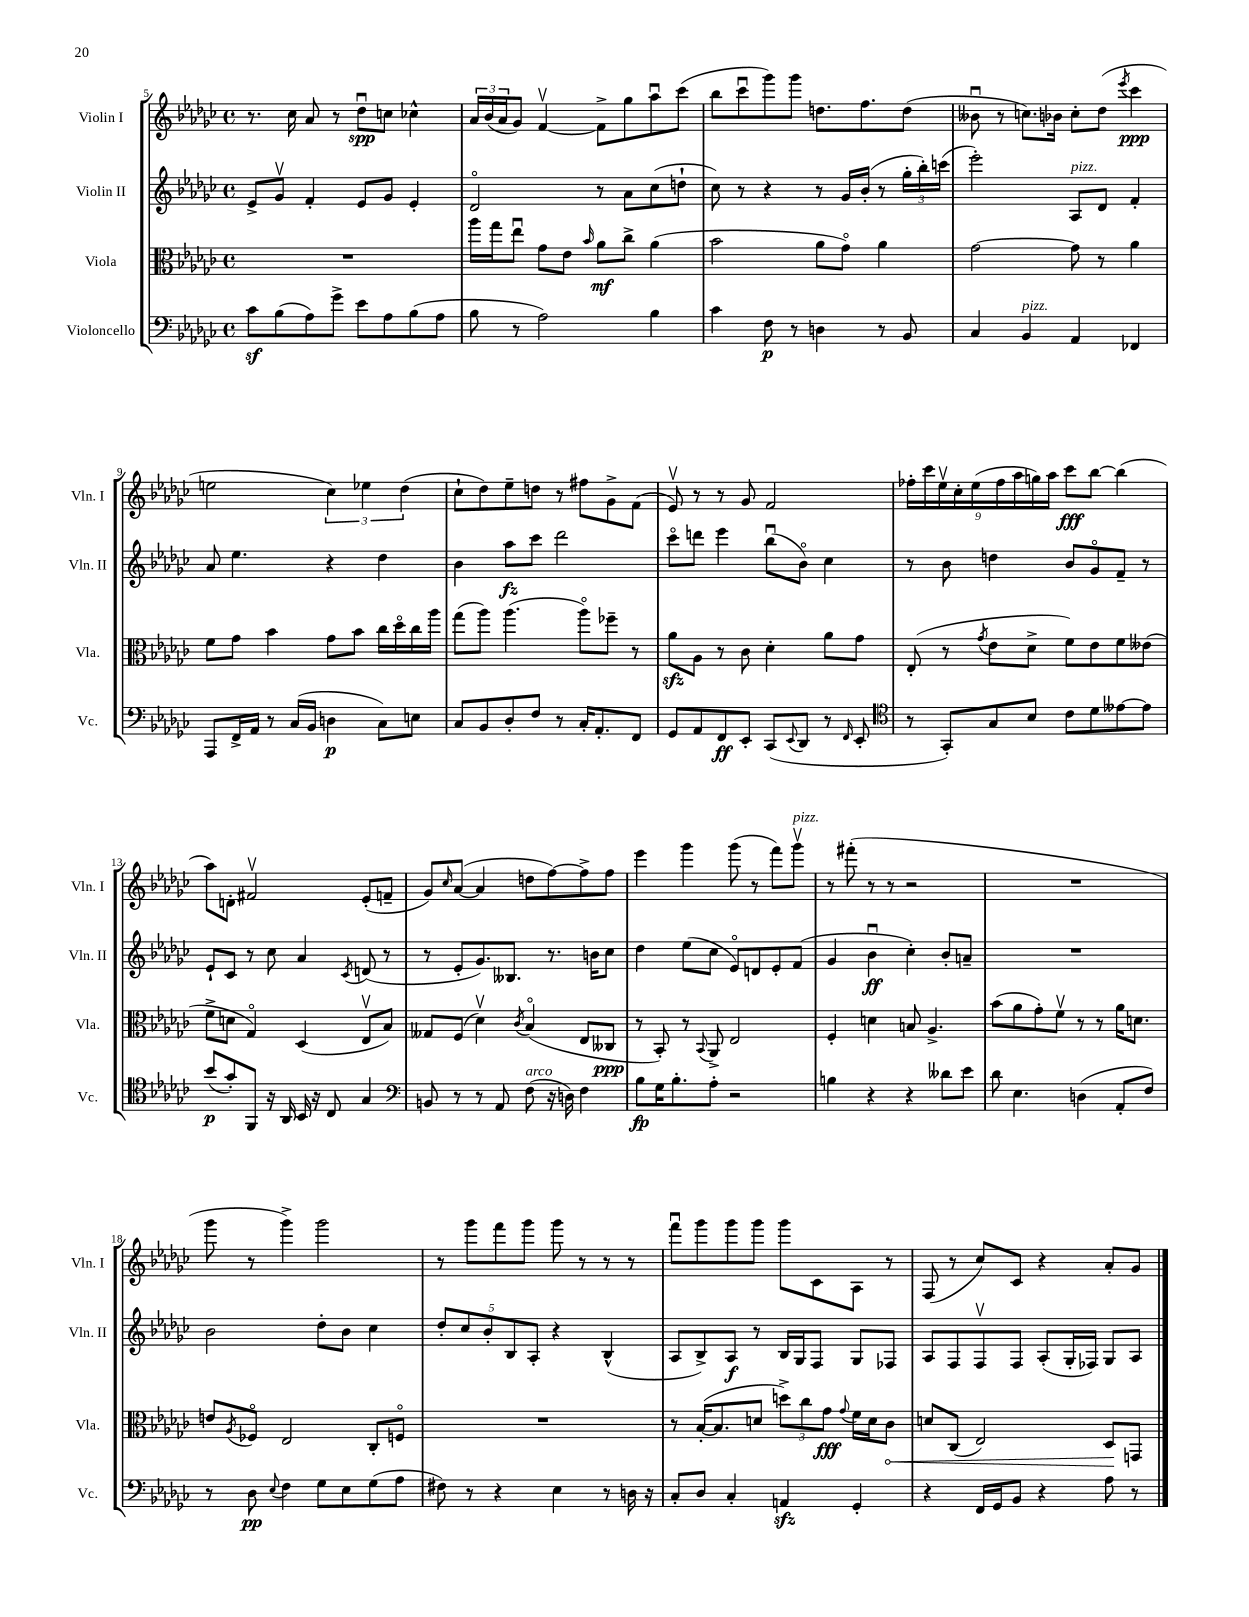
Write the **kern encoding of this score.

**kern	**kern	**kern	**kern
*staff4	*staff3	*staff2	*staff1
*clefF4	*clefC3	*clefG2	*clefG2
*k[b-e-a-d-g-c-]	*k[b-e-a-d-g-c-]	*k[b-e-a-d-g-c-]	*k[b-e-a-d-g-c-]
*M4/4	*M4/4	*M4/4	*M4/4
*met(c)	*met(c)	*met(c)	*met(c)
8c-	1r	8e-^	8.r
(8B-	.	8g-v	.
.	.	.	16cc-
8A-)	.	4f'	8a-
8g-^	.	.	8r
8e-	.	8e-	8dd-u
8A-	.	8g-	8cc
(8B-	.	4e-'	4cc-^^
8A-	.	.	.
=	=	=	=
8B-	16aa-	2d-o	24a-
.	.	.	(24b-
.	16gg-	.	.
.	.	.	24a-
8r	8ee-u	.	8g-)
2A-)	8g-	.	[4fv
.	8e-	.	.
.	16qqb-	.	.
.	8a-	8r	8f^]
.	8cc-^	8a-	8gg-
4B-	(4a-	(8cc-	8aa-u
.	.	8dd`	(8ccc-
=	=	=	=
4c-	2b-	8cc-)	8bb-
.	.	8r	8ccc-u
8F	.	4r	8ggg-)
8r	.	.	8ggg-
4D	8a-	8r	8.dd
.	8g-o)	16g-	.
.	.	(16b-'	8.ff
8r	4a-	8r	.
8BB-	.	24gg-'	(8dd
.	.	24bb-')	.
.	.	(24ccc	.
=	=	=	=
4C-	[2g-	2eee-')	8b--u
.	.	.	8r
4BB-	.	.	8.cc)
.	.	.	16b-
4AA-	8g-]	8A-	8cc'
.	8r	8d-	(8dd-
.	.	.	8qeee-
4FF-	4a-	4f'	4ccc-
=	=	=	=
8AAA-	8f	8a-	2ee
16FF^	8g-	4.ee-	.
16AA-	.	.	.
8r	4b-	.	.
(16C-	.	.	.
16BB-	.	.	.
4D	8g-	4r	6cc-)
.	8b-	.	.
.	.	.	6ee-
8C-)	16cc-	4dd-	.
.	16dd-o	.	.
.	.	.	(6dd-
8E	16cc-	.	.
.	16aa-	.	.
=	=	=	=
8C-	(8gg-	4b-	8cc-`
8BB-	8aa-)	.	8dd-)
8D-'	(4.aa-	8aa-	8ee-~
8F	.	8ccc-	8dd
8r	.	2ddd-	8r
16C-'	8aa-o)	.	8ff#
8.AA-'	.	.	.
.	8ff-~	.	8g-^
8FF	8r	.	(8f
=	=	=	=
8GG-	8a-	8ccc-o	8e-v)
8AA-	8A-	8ddd	8r
8FF	8r	4eee-	8r
8EE-'	8c-	.	8g-
(8CC-	4d-'	(8bb-u	2f
8qqEE-	.	.	.
8DD-	.	8b-o)	.
8r	8a-	4cc-	.
16qqFF	.	.	.
8EE-'	8g-	.	.
=	=	=	=
*clefC4	*	*	*
8r	(8E-'	8r	18ff-'
.	.	.	18ccc-
.	.	.	18ee-v
8GG-')	8r	8b-	.
.	.	.	18cc-'
.	.	.	(18ee-
.	8qg-	.	.
8G-	8e-	4dd	.
.	.	.	18ff-
.	.	.	18aa-
8B-	8d-^	.	.
.	.	.	18gg)
.	.	.	18aa-
8c-	8f)	8b-	8ccc-
8d-	8e-	8g-o	[8bb-
[8e--	8f	8f~	(4bb-]
8e--]	(8e--	8r	.
=	=	=	=
(8b-	8f^	8e-`	8aa-)
8g-')	8d	8c-	8d'
8FF	4G-o)	8r	2f#v
16r	.	8cc-	.
16AA-	.	.	.
16BB-	(4D-	4a-	.
16r	.	.	.
8C-	.	.	.
.	.	8qc-	.
4G-	8E-v	(8d	(8e-'
.	8B-)	8r	8f~
=	=	=	=
*clefF4	*	*	*
8BB	8G--	8r	8g-)
.	.	.	16qqcc-
8r	(8F	8e-'	([8a-
8r	4d-v)	8.g-)	4a-]
8AA-	.	.	.
.	.	8.B--	.
.	8qc-	.	.
(8F	(4B-o	.	8dd
16r	.	8.r	[8ff)
16D)	.	.	.
4F	8E-	.	8ff^]
.	.	16b	.
.	8C--	8cc-	8ff
=	=	=	=
8B-	8r	4dd-	4eee-
16G-	8BB-')	.	.
8.B-'	.	.	.
.	8r	(8ee-	4ggg-
.	8qqBB-	.	.
8A-'	8AA-^	8cc-	.
2r	2E-	8e-o)	(8ggg-
.	.	8d	8r
.	.	8e-'	8fff)
.	.	(8f	8ggg-v
=	=	=	=
4B	4F'	4g-	8r
.	.	.	(8fff#'
4r	4d	4b-u	8r
.	.	.	8r
4r	8B	4cc-')	2r
.	4.A-^	.	.
8d--	.	8b-'	.
8e-	.	8a~	.
=	=	=	=
8d-	(8b-	1r	1r
4.E-	8a-	.	.
.	8g-')	.	.
.	8fv	.	.
(4D	8r	.	.
.	8r	.	.
8AA-'	16a-	.	.
.	8.d	.	.
8F)	.	.	.
=	=	=	=
8r	8e	2b-	8ggg-
.	8qA-	.	.
8D-	8F-o	.	8r
8qqE-	.	.	.
4F	2E-	.	4ggg-^)
8G-	.	8dd-'	2ggg-
8E-	.	8b-	.
(8G-	8C-'	4cc-	.
8A-	8Fo	.	.
=	=	=	=
8F#)	1r	10dd-'	8r
.	.	10cc-	.
8r	.	.	8ggg-
.	.	10b-'	.
4r	.	.	8fff
.	.	10B-	.
.	.	.	8ggg-
.	.	10A-'	.
4E-	.	4r	8ggg-
.	.	.	8r
8r	.	(4B-^^	8r
16D	.	.	8r
16r	.	.	.
=	=	=	=
8C-'	8r	8A-	8fffu
8D-	([16B-'	8B-^)	8ggg-
.	8.B-]	.	.
4C-'	.	8A-	8ggg-
.	8d	8r	8ggg-
4AA	12dd^)	16B-	8ggg-
.	.	16G-	.
.	12cc-	.	.
.	.	8F	8c-
.	12g-	.	.
.	8qqg-	.	.
4GG-'	16f	8G-	8A-
.	16d	.	.
.	8c-	8F-	8r
=	=	=	=
4r	8d	8A-	(8F
.	(8C-	8F	8r
16FF	2E-)	8Fv	8cc-)
16GG-	.	.	.
8BB-	.	8F	8c-
4r	.	(8A-'	4r
.	.	16G-'	.
.	.	16F-)	.
8A-	8D-	8G-	8a-'
8r	8GG	8A-	8g-
==	==	==	==
*-	*-	*-	*-
